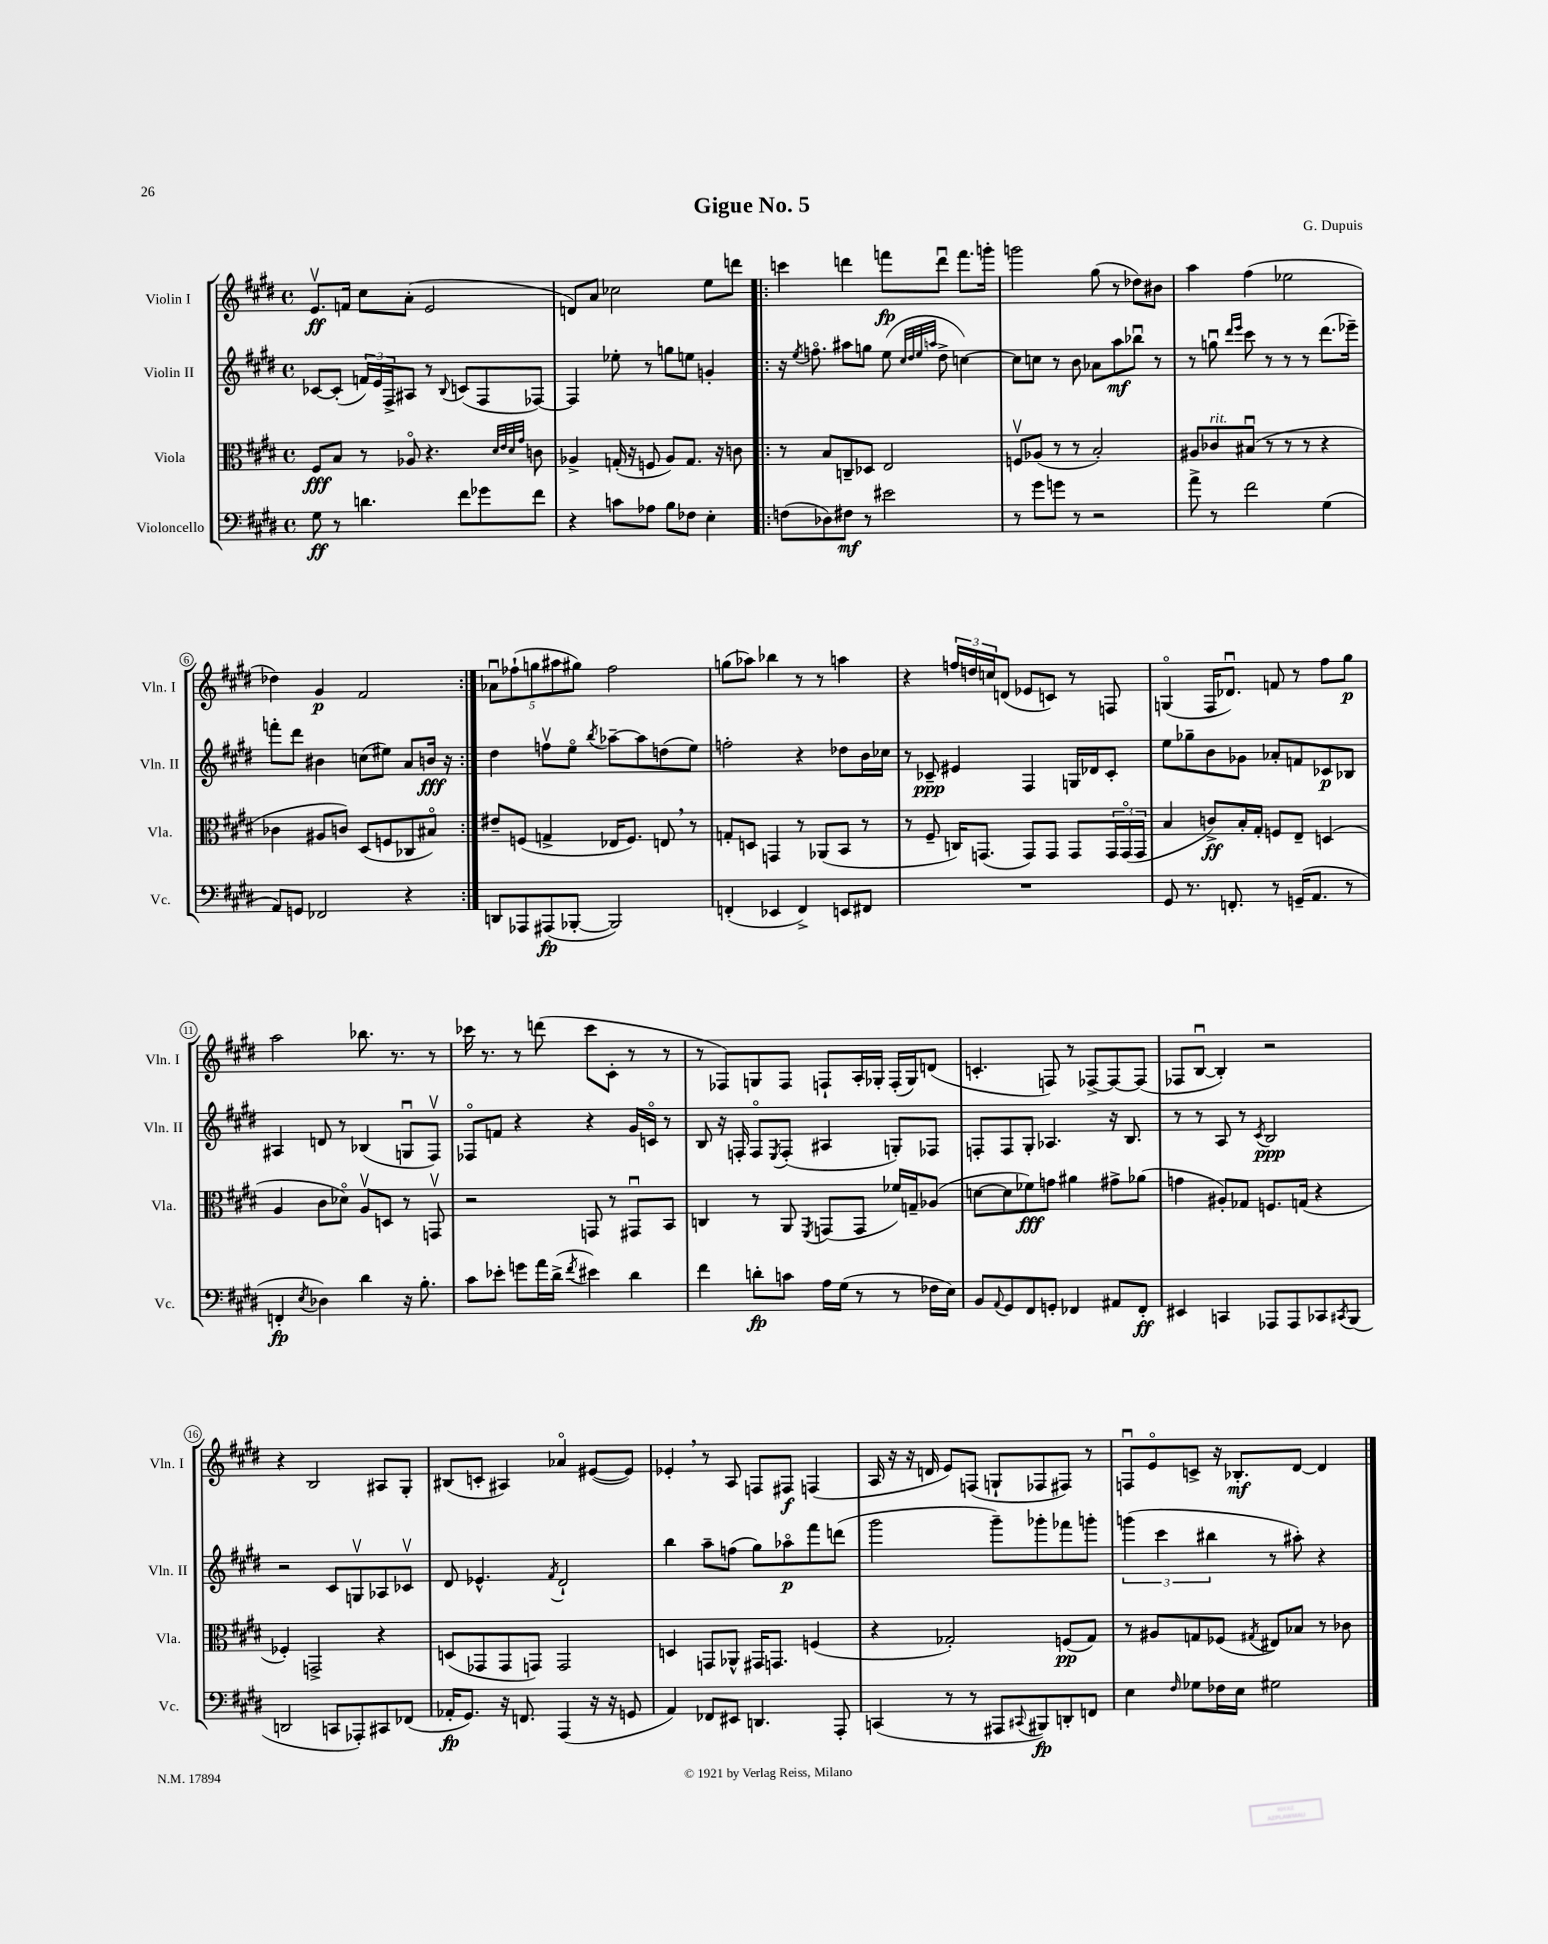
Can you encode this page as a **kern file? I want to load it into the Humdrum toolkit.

**kern	**kern	**kern	**kern
*staff4	*staff3	*staff2	*staff1
*clefF4	*clefC3	*clefG2	*clefG2
*k[f#c#g#d#]	*k[f#c#g#d#]	*k[f#c#g#d#]	*k[f#c#g#d#]
*M4/4	*M4/4	*M4/4	*M4/4
*met(c)	*met(c)	*met(c)	*met(c)
8G#	8F#	[8c-	8.ev
8r	8B	(8c-']	.
.	.	.	16f
4.d	8r	24f)	8cc#
.	.	24e	.
.	.	24F#^	.
.	8A-o	8A#	(8a'
.	4.r	8r	2e
.	.	8qqB	.
8f#	.	(8c	.
8g-	.	8F#	.
.	32qqd#	.	.
.	32qqe	.	.
.	32qqd#	.	.
.	32qqg#	.	.
8f#	8c	[8F-)	.
=	=	=	=
4r	4A-^	4F-]	8d)
.	.	.	8a
8c	(16G'	8ee-'	2cc-
.	16r	.	.
8A-	8F	8r	.
8B	8A-)	8gg	.
8F-	8.G	8ee	.
4E'	.	4g'	8ee
.	16r	.	.
.	8c	.	8ddd
=!|:	=!|:	=!|:	=!|:
(8F	8r	16r	4ccc
.	.	8qee	.
.	.	8.ffo	.
8D-)	8B	.	.
8F#	8C~	8aa#	4ddd
8r	8D-	8gg	.
2e#	2E	(8ee	8fff
.	.	32qqcc#	.
.	.	32qqdd#	.
.	.	32qqee	.
.	.	32qqaa	.
.	.	8dd#^	8dddu
.	.	[4cc)	8.fff
.	.	.	16ggg'
=	=	=	=
8r	8Fv	8cc]	2ggg
8g#	(8A-	8cc	.
8g	8r	8r	.
8r	8r	8b	.
2r	2B')	8a-	(8gg#
.	.	8aa	8r
.	.	8bb-u	8dd-)
.	.	8r	8b#
=	=	=	=
8a^	8A#	8r	4aa
8r	8c-	8ggu	.
.	.	16qqddd#	.
.	.	16qqeee	.
2f#	(8B#u	8ccc#	(4ff#
.	8r	8r	.
.	8r	8r	2ee-
.	8r	8r	.
(4G#	4r	(8.ddd#	.
.	.	16eee-~)	.
=	=	=	=
8AA)	4c-	8fff'	4dd-)
8GG	.	8ddd#	.
2FF-	8A#	4b#	4g#
.	8c)	.	.
.	(8D#	(8cc	2f#
.	8F	8ee#)	.
4r	8C-	8a	.
.	8B#o)	16b	.
.	.	16r	.
=:|!	=:|!	=:|!	=:|!
8DD	8e#~	4dd#	10a-u
.	.	.	(10ff-`
8AAA-	(8F	.	.
.	.	.	10gg
(8AAA#	4G^	8ffv	.
.	.	.	10aa#
[8BBB-'	.	8eeo	.
.	.	.	10gg#)
.	.	8qbb	.
2BBB-])	16E-	[8aa-~	2ff-
.	8.F)	.	.
.	.	8aa-]	.
.	8E	(8dd	.
.	8r	8ee)	.
=	=	=	=
(4FF'	8G'	2ff'	(8gg
.	8D	.	8aa-)
4EE-	4GG	.	4bb-
4FF^)	8r	4r	8r
.	(8AA-	.	8r
8EE	8BB	8dd-	4aa
8FF#	8r	16b	.
.	.	16cc-	.
=	=	=	=
1r	8r	8r	4r
.	8F#~	8c-~	.
.	16C)	4e#	24ff
.	.	.	24dd
.	(8.GG	.	.
.	.	.	24cc
.	.	.	(8d
.	8GG)	4F#	8e-
.	8GG	.	8c)
.	8GG	16G	8r
.	.	16d-	.
.	24GG	8c-'	8F
.	(24GGo	.	.
.	24GG	.	.
=	=	=	=
8GG#	4B	8ee	(4Go
8.r	.	8gg-~	.
.	8c^)	8b	16F#
8.FF'	.	.	8.d-u)
.	16B'	8g-	.
.	16G#'	.	.
8r	8F	8a-'	8f
(16GG~	8E~	8f	8r
8.AA	.	.	.
.	(4D	8c-	8ff#
8r	.	8B-	8gg#
=	=	=	=
4FF'	4A	4A#	2aa
8qE	.	.	.
4D-)	8c#	8d	.
.	8d-o)	8r	.
4d#	8Av	(4B-	8.bb-
.	8D	.	.
.	.	.	8.r
16r	8r	8Gu	.
8.B'	.	.	.
.	8GGv	8F#v)	8r
=	=	=	=
8c#	2r	8F-o	16ccc-
.	.	.	8.r
8e-'	.	8f	.
8g	.	4r	8r
16a	.	.	(8ddd
(16d#^	.	.	.
8qf#	.	.	.
4e#)	8GG	4r	8ccc-
.	8r	.	8c#'
4d#	8GG#u	16g#	8r
.	.	16co	.
.	8BB	8r	8r
=	=	=	=
4f#	4C	8B	8r
.	.	16r	8F-)
.	.	16F'	.
8d'	8r	8Fo	8G
.	.	8qE	.
8c	8AA	(8F'	8F-
.	8qFF#	.	.
16A	(8GG	4A#	8F`
(16G#	.	.	.
8r	8GG	.	16A'
.	.	.	16G-'
8r	16f-)	8G')	(16F'
.	16G~	.	16G-)
16F-	(8A-	8F-	(8d
16E)	.	.	.
=	=	=	=
8BB	[8d	8F'	4.c'
8qqAA	.	.	.
8GG#	8d]	8F	.
8FF#	8f-)	8G#'	.
8GG'	8g	4.A-	8F)
4FF-	4a#	.	8r
.	.	.	[8F-^
8AA#	8g#^	16r	8F-_
.	.	8.B	.
8FF-'	(8a-	.	(8F-]
=	=	=	=
4EE#	4g	8r	8F-
.	.	8r	[8Bu
4CC	8A#')	8A	4B'])
.	8G-	8r	.
.	.	8qc#	.
8AAA-	8.F	2B	2r
8AAA-	.	.	.
.	(16G	.	.
8CC-	4r	.	.
8qCC#	.	.	.
(8BBB	.	.	.
=	=	=	=
2DD	4F-')	2r	4r
.	2GG^	.	2B
8CC	.	8c#	.
8AAA-')	.	8Gv	.
8CC#	4r	8A-	8A#
(8FF-	.	8c-v	8G#'
=	=	=	=
16AA-'	(8D	8d#	(8B#
8.GG#)	.	.	.
.	8GG-	4.e-^^	8c'
16r	8GG-	.	4A#)
8.FF	.	.	.
.	8GG)	.	.
.	.	8qf#	.
(4AAA	2GG	2d#`	4a-o
16r	.	.	([8e#
16r	.	.	.
8GG	.	.	8e#])
=	=	=	=
4AA)	4D	4bb	4e-'
8FF-	8GG	8aa~	8r
8EE#	8AA-^^	(8ff	8A
4.DD	16GG#	8gg#)	8F
.	8.GG	.	.
.	.	8aa-o	8F#
.	(4F	8fff#	(4F
8AAA'	.	(8ddd	.
=	=	=	=
(4CC	4r	2ggg#	16A
.	.	.	16r
.	.	.	16r
.	.	.	16d
8r	2G-')	.	8e)
8r	.	.	(8F
8AAA#	.	8ggg#~)	8G`
8qqCC#	.	.	.
8BBB#)	.	8ggg-'	8F-
8DD'	(8F	8fff-	8F#)
8FF	8G-)	8ggg'	8r
=	=	=	=
4E	8r	(6ggg	8Fu
.	8A#	.	8eo
.	.	6ccc#	.
16qqF#	.	.	.
8G-	8G	.	8c^
.	.	6bb#	.
16F-	(8F-	.	16r
16E	.	.	8.B-'
.	8qG#	.	.
2G#	8E#)	8r	.
.	8B-	8aa#')	[8d#
.	8r	4r	4d#]
.	8c-	.	.
==	==	==	==
*-	*-	*-	*-
